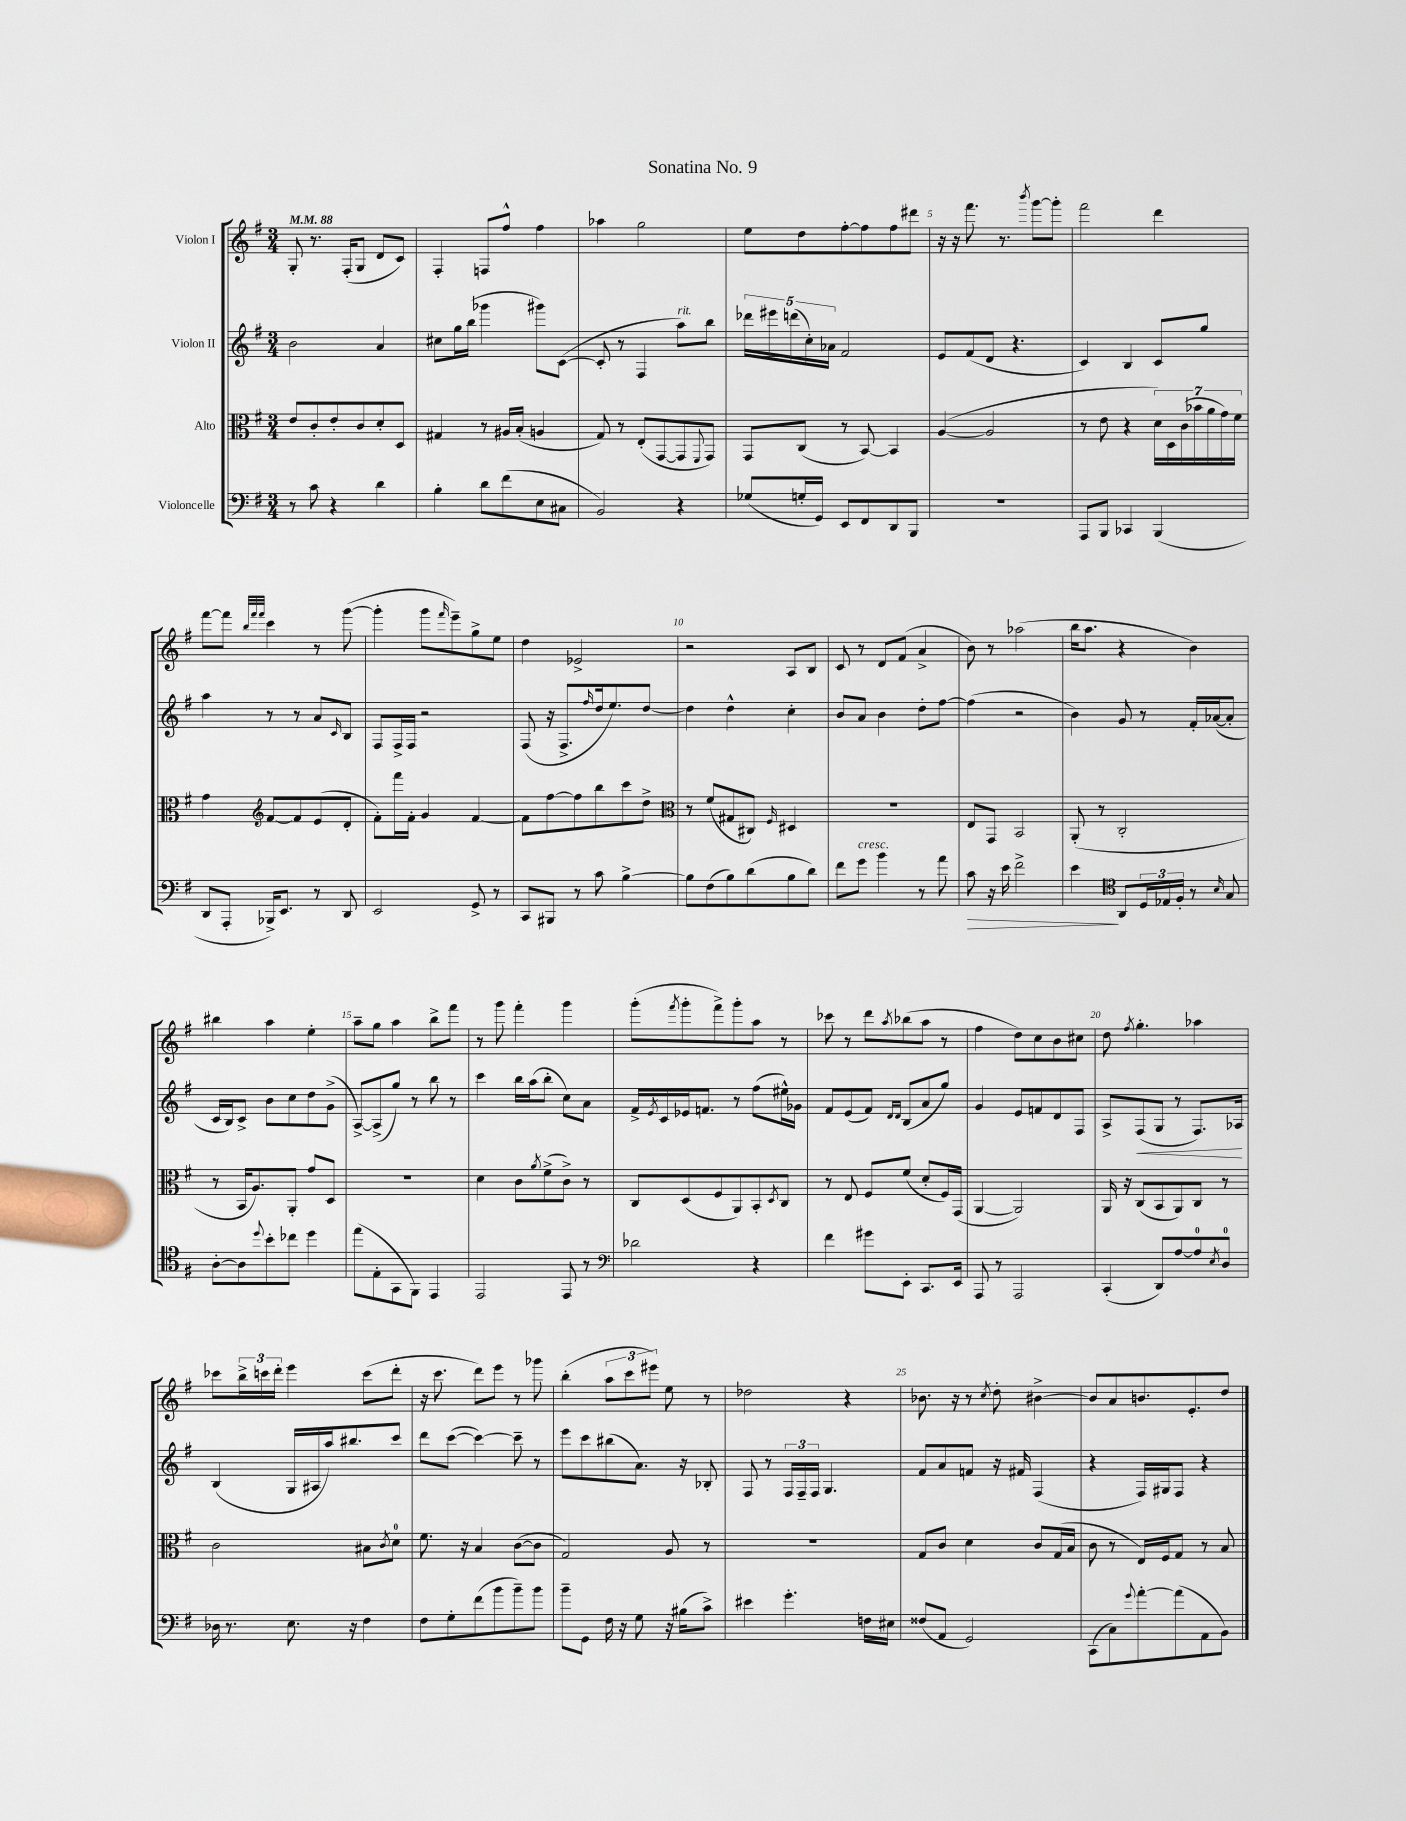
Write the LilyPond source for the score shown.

\header { title = "Sonatina No. 9" }
<<
\new StaffGroup <<
\new Staff = "s0" \with { instrumentName = "Violon I" } {
    \clef treble \key g \major \numericTimeSignature \time 3/4 \tempo 4 = 88
    g8-. r8. fis16-.( g8 d'8 c'8) |
    fis4-. f8 fis''8-^ fis''4 |
    aes''4 g''2 |
    e''8 d''8 fis''8~-. fis''8 fis''8 dis'''8 |
    r16 r16 fis'''8. r8. \acciaccatura { b'''8 } g'''8~ g'''8-. |
    fis'''2 d'''4 |
    fis'''8~ fis'''8 \grace { b''32 fis'''32 fis'''32 } c'''4 r8 g'''8~( |
    g'''4-. g'''8 \grace { fis'''16 } e'''8--) g''8-> e''8 |
    d''4 ees'2-> |
    r2 a8 b8 |
    c'8 r8 d'8 fis'8( a'4-> |
    b'8) r8 aes''2( |
    b''16 a''8. r4 b'4) |
    bis''4 a''4 e''4-. |
    a''8-- g''8 a''4 b''8-> fis'''8 |
    r8 g'''8 fis'''4-. g'''4 |
    g'''8-.( \acciaccatura { fis'''8 } g'''8-. fis'''8->) g'''8-. a''8 r8 |
    ces'''8 r8 d'''8 \acciaccatura { a''8 } bes''8( a''8 r8 |
    fis''4 d''8) c''8 b'8 cis''8 |
    d''8 \acciaccatura { fis''8 } g''4.-. aes''4 |
    ces'''8 \tuplet 3/2 { b''16-> c'''16 d'''16-. } e'''4 c'''8( d'''8-. |
    r16 c'''8. d'''8) e'''8 r8 ges'''8 |
    b''4-.( \tuplet 3/2 { a''8 c'''8 eis'''8) } e''8 r8 |
    des''2 r4 |
    bes'8. r16 r8 \acciaccatura { c''8 } d''8-. bis'4~-> |
    bis'8 a'8 b'8. e'8.-. d''8 \bar "|." |
}
\new Staff = "s1" \with { instrumentName = "Violon II" } {
    \clef treble \key g \major \numericTimeSignature \time 3/4
    b'2 a'4 |
    cis''8 g''16 b''16( ges'''4 gis'''8) c'8~( |
    c'8-. r8 fis4 a''8^\markup { \italic "rit." }) b''8 |
    \tuplet 5/4 { des'''16 eis'''16 d'''16( c''16-.) aes'16 } fis'2 |
    e'8 fis'8( d'8 r4. |
    c'4) b4 c'8 g''8 |
    a''4 r8 r8 a'8 \grace { c'16 } b8 |
    fis8 fis16-> fis16 r2 |
    fis8( r16 fis8.-> \grace { fis''16 } d''16 e''8.) d''8~ |
    d''4 d''4-^ c''4-. |
    b'8 a'8 b'4 d''8-. fis''8~ |
    fis''4( r2 |
    b'4) g'8 r8 fis'16-. aes'16~( aes'8-. |
    c'16 b16) c'8-> b'8 c''8 d''8 g'8->( |
    a8~->) a8->( g''8) r8 b''8 r8 |
    c'''4 b''16 a''16( b''8-. c''8) a'8 |
    fis'16-> \acciaccatura { e'8 } c'16 ees'16 f'8. r8 fis''8( eis''16-^) ges'16 |
    fis'8 e'8( fis'8) \grace { d'16 d'16 } b8( a'8 g''8) |
    g'4 e'8 f'8 d'8 fis8 |
    a8-> fis8\<( g8 r8 fis8.) aes16\! |
    b4( g16 ais16 a''16) bis''8. c'''8 |
    d'''8 c'''8~( c'''4~) c'''8-- r8 |
    e'''8 c'''8 bis''8( a'8.) r16 bes8-. |
    fis8 r8 \tuplet 3/2 { fis16 fis16-- fis16 } g4. |
    fis'8 a'8 f'8 r16 fis'16 fis4( |
    r4 fis16) gis16 fis8 r4 \bar "|." |
}
\new Staff = "s2" \with { instrumentName = "Alto" } {
    \clef alto \key g \major \numericTimeSignature \time 3/4
    e'8 c'8-. e'8-. c'8 d'8-. d8 |
    gis4 r8 ais16 b16-.( a4 |
    g8) r8 e8-.( g,8~ g,8 \appoggiatura { fis,8 } g,8) |
    g,8 c8( r8 b,8~) b,4 |
    a4~( a2 |
    r8 e'8 r4 \tuplet 7/4 { d'16) d16 c'16( bes'16 a'16 g'16) fis'16 } |
    g'4 \clef treble fis'8~ fis'8 e'8( d'8-. |
    fis'8-.) fis'''16 fis'16-. g'4 fis'4~ |
    fis'8 fis''8~ fis''8 b''8 c'''8 d''8-> |
    \clef alto r8 fis'8( gis8 cis8) \grace { fis16 } dis4 |
    R2. |
    e8 g,8 b,2 |
    a,8-.( r8 c2-. |
    r8 b,16 a8.) a,8-. g'8 d8 |
    R2. |
    d'4 c'8 \acciaccatura { a'8 } fis'8->( c'8->) r8 |
    c8 d8( fis8 a,8) b,8-. \acciaccatura { d8 } c8 |
    r8 e8 fis8 fis'8( d'8-. fis16) g,16( |
    a,4~ a,2) |
    a,16 r16 c8( b,8 a,8) c8 r8 |
    c'2 bis8 \acciaccatura { c'8 } d'8-0 |
    fis'8. r16 b4 c'8~( c'8 |
    g2) a8 r8 |
    R2. |
    g8 c'8 d'4 c'8 g16( b16 |
    c'8 r8 e16) fis16 g8 r8 b8 \bar "|." |
}
\new Staff = "s3" \with { instrumentName = "Violoncelle" } {
    \clef bass \key g \major \numericTimeSignature \time 3/4
    r8 c'8 r4 d'4 |
    b4-. d'8 fis'8( e8 cis8 |
    b,2) r4 |
    ges8( g16-. g,16) e,8 fis,8 d,8 b,,8 |
    R2. |
    a,,8 b,,8 ces,4 b,,4( |
    d,8 a,,8-. bes,,16->) e,8. r8 d,8 |
    e,2 g,8-> r8 |
    c,8 bis,,8 r8 c'8 b4~-> |
    b8 fis8( b8) d'8( b8 d'8) |
    fis'8 g'8^\markup { \italic "cresc." } b'4 r8 a'8 |
    c'8\> r16 e'16 fis'2-> |
    e'4\! \clef tenor a,8 \tuplet 3/2 { d16 ees16 fis16-. } r8 \grace { b16 } g8 |
    a8~-. a8 \appoggiatura { d''8 } b'8-. ces''8 d''4 |
    e''8( e8-. g,8 fis,8) e,4 |
    e,2 e,8 r8 |
    \clef bass des'2 r4 |
    fis'4 gis'8 e,8-. c,8. e,16 |
    a,,8 r8 a,,2 |
    c,4-.( d,8) a8~ a8-0 \acciaccatura { e8 } d8-0 |
    des16 r8. e8. r16 fis4 |
    fis8 g8-. fis'8( b'8 b'8--) b'8 |
    b'8-- g,8 fis16 r16 g8 r16 bis16( c'8->) |
    eis'4 g'4.-. f16 eis16 |
    fisis8( a,8 g,2) |
    c,8( c8) \appoggiatura { g'8 } a'8~-. a'8( a,8 b,8) \bar "|." |
}
>>
>>
\layout { \context { \Score \override BarNumber.break-visibility = ##(#f #t #t) barNumberVisibility = #(every-nth-bar-number-visible 5) } }
